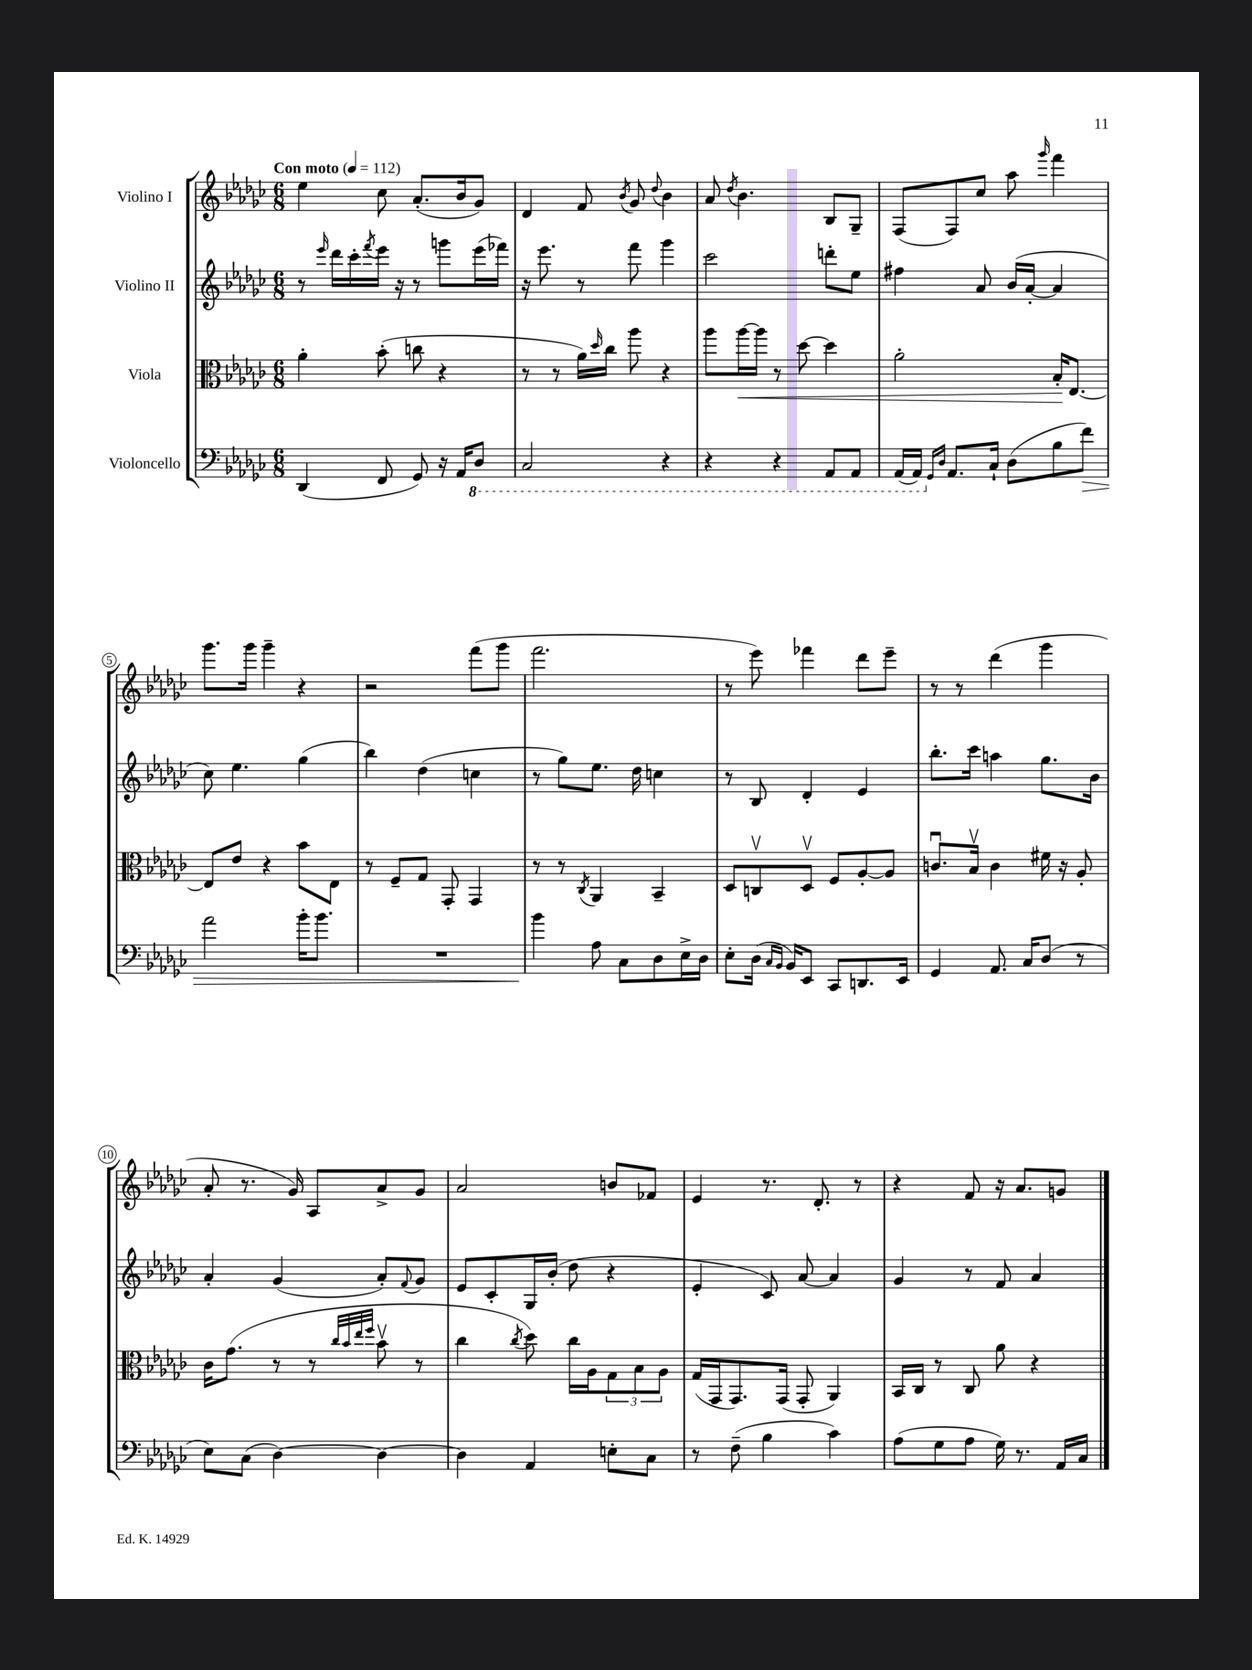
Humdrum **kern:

**kern	**kern	**kern	**kern
*staff4	*staff3	*staff2	*staff1
*clefF4	*clefC3	*clefG2	*clefG2
*k[b-e-a-d-g-c-]	*k[b-e-a-d-g-c-]	*k[b-e-a-d-g-c-]	*k[b-e-a-d-g-c-]
*M6/8	*M6/8	*M6/8	*M6/8
*MM112	*MM112	*MM112	*MM112
(4DD-	4a-'	8r	4ee-
.	.	16qqeee-	.
.	.	16ddd-	.
.	.	16ccc-'	.
.	.	8qfff	.
8FF	(8b-'	16eee-	8cc-
.	.	16r	.
8GG-)	8cc	8r	(8.a-'
16r	4r	8ggg	.
16AA-	.	.	16b-
8DD-	.	(16eee-	8g-)
.	.	16fff-)	.
=	=	=	=
2CC-	8r	16r	4d-
.	.	8.eee-	.
.	8r	.	.
.	16a-)	8r	8f
.	16qqdd-	.	.
.	16cc-	.	.
.	.	.	8qb-
.	8aa-	8fff	8g-
.	.	.	8qqdd-
4r	4r	4ggg-	4b-
=	=	=	=
4r	8aa-	2ccc-	8a-
.	.	.	8qdd-
.	[16aa-	.	4.b-
.	16aa-]	.	.
4r	8r	.	.
.	[8dd-	.	.
8AAA-	4dd-]	8ddd'	8B-
8AAA-	.	8ee-	8G-~
=	=	=	=
(16AAA-	2a-'	4ff#	(8F
16AAA-)	.	.	.
16qqGG-	.	.	.
16qqD-	.	.	.
8.AA-	.	.	8F)
.	.	8a-	8cc-
16C-`	.	.	.
(8D-	.	(16b-	8aa-
.	.	[16a-'	.
.	.	.	16qqggg-
8B-	16B-'	4a-]	4fff
.	[8.E-	.	.
8f)	.	.	.
=	=	=	=
2a-	8E-]	8cc-)	8.ggg-
.	8e-	4.ee-	.
.	.	.	16ggg-
.	4r	.	4ggg-~
16b-'	8b-	(4gg-	4r
8.b-	.	.	.
.	8E-	.	.
=	=	=	=
2.r	8r	4bb-)	2r
.	8F~	.	.
.	8G-	(4dd-	.
.	8GG-'	.	.
.	4GG-	4cc	(8fff
.	.	.	8ggg-
=	=	=	=
4b-	8r	8r	2.fff
.	8r	8gg-)	.
.	8qC-	.	.
8A-	4AA-	8.ee-	.
8C-	.	.	.
.	.	16dd-	.
8D-	4BB-~	4cc	.
16E-^	.	.	.
16D-	.	.	.
=	=	=	=
8E-'	8D-	8r	8r
(16D-	8Cv	8B-	8eee-)
16qqC-	.	.	.
16qqBB-	.	.	.
16BB-)	.	.	.
8EE-	8D-v	4d-'	4fff-
8CC-	8F	.	.
8.DD	[8A-'	4e-	8ddd-
.	8A-]	.	8eee-~
16EE-	.	.	.
=	=	=	=
4GG-	8.cu	8.bb-'	8r
.	.	.	8r
.	16B-v	16ccc-	.
8.AA-	4c	4aa	(4ddd-
16C-	.	.	.
(8D-	16f#	8.gg-	4ggg-
.	16r	.	.
8r	8A-'	.	.
.	.	16b-	.
=	=	=	=
8E-)	16c-	4a-'	8a-'
.	(8.g-	.	.
(8C-	.	.	8.r
[4D-)	8r	(4g-	.
.	.	.	16g-)
.	8r	.	8A-
.	32qqcc-	.	.
.	32qqb-	.	.
.	32qqee-	.	.
.	32qqff	.	.
4D-_	8b-v	8a-')	8a-^
.	.	8qqf	.
.	8r	8g-	8g-
=	=	=	=
4D-]	4cc-	8e-	2a-
.	.	8c-'	.
.	8qcc-	.	.
4AA-	8dd-)	16G-	.
.	.	(16b-'	.
.	16cc-	8dd-	.
.	16A-	.	.
8E'	12G-	4r	8b
.	12B-	.	.
8C-	.	.	8f-
.	12A-	.	.
=	=	=	=
8r	(16G-	4e-'	4e-
.	16GG-	.	.
(8F~	8.GG-)	.	.
4B-	.	8c-)	8.r
.	(16GG-	.	.
.	8GG-'	[8a-	.
.	.	.	8.d-'
4c-)	4AA-)	4a-]	.
.	.	.	8r
=	=	=	=
(8A-	16BB-	4g-	4r
.	16C-	.	.
8G-	8r	.	.
8A-	8C-	8r	8f
16G-)	8a-	8f	16r
8.r	.	.	8.a-
.	4r	4a-	.
16AA-	.	.	8g
16C-	.	.	.
==	==	==	==
*-	*-	*-	*-
